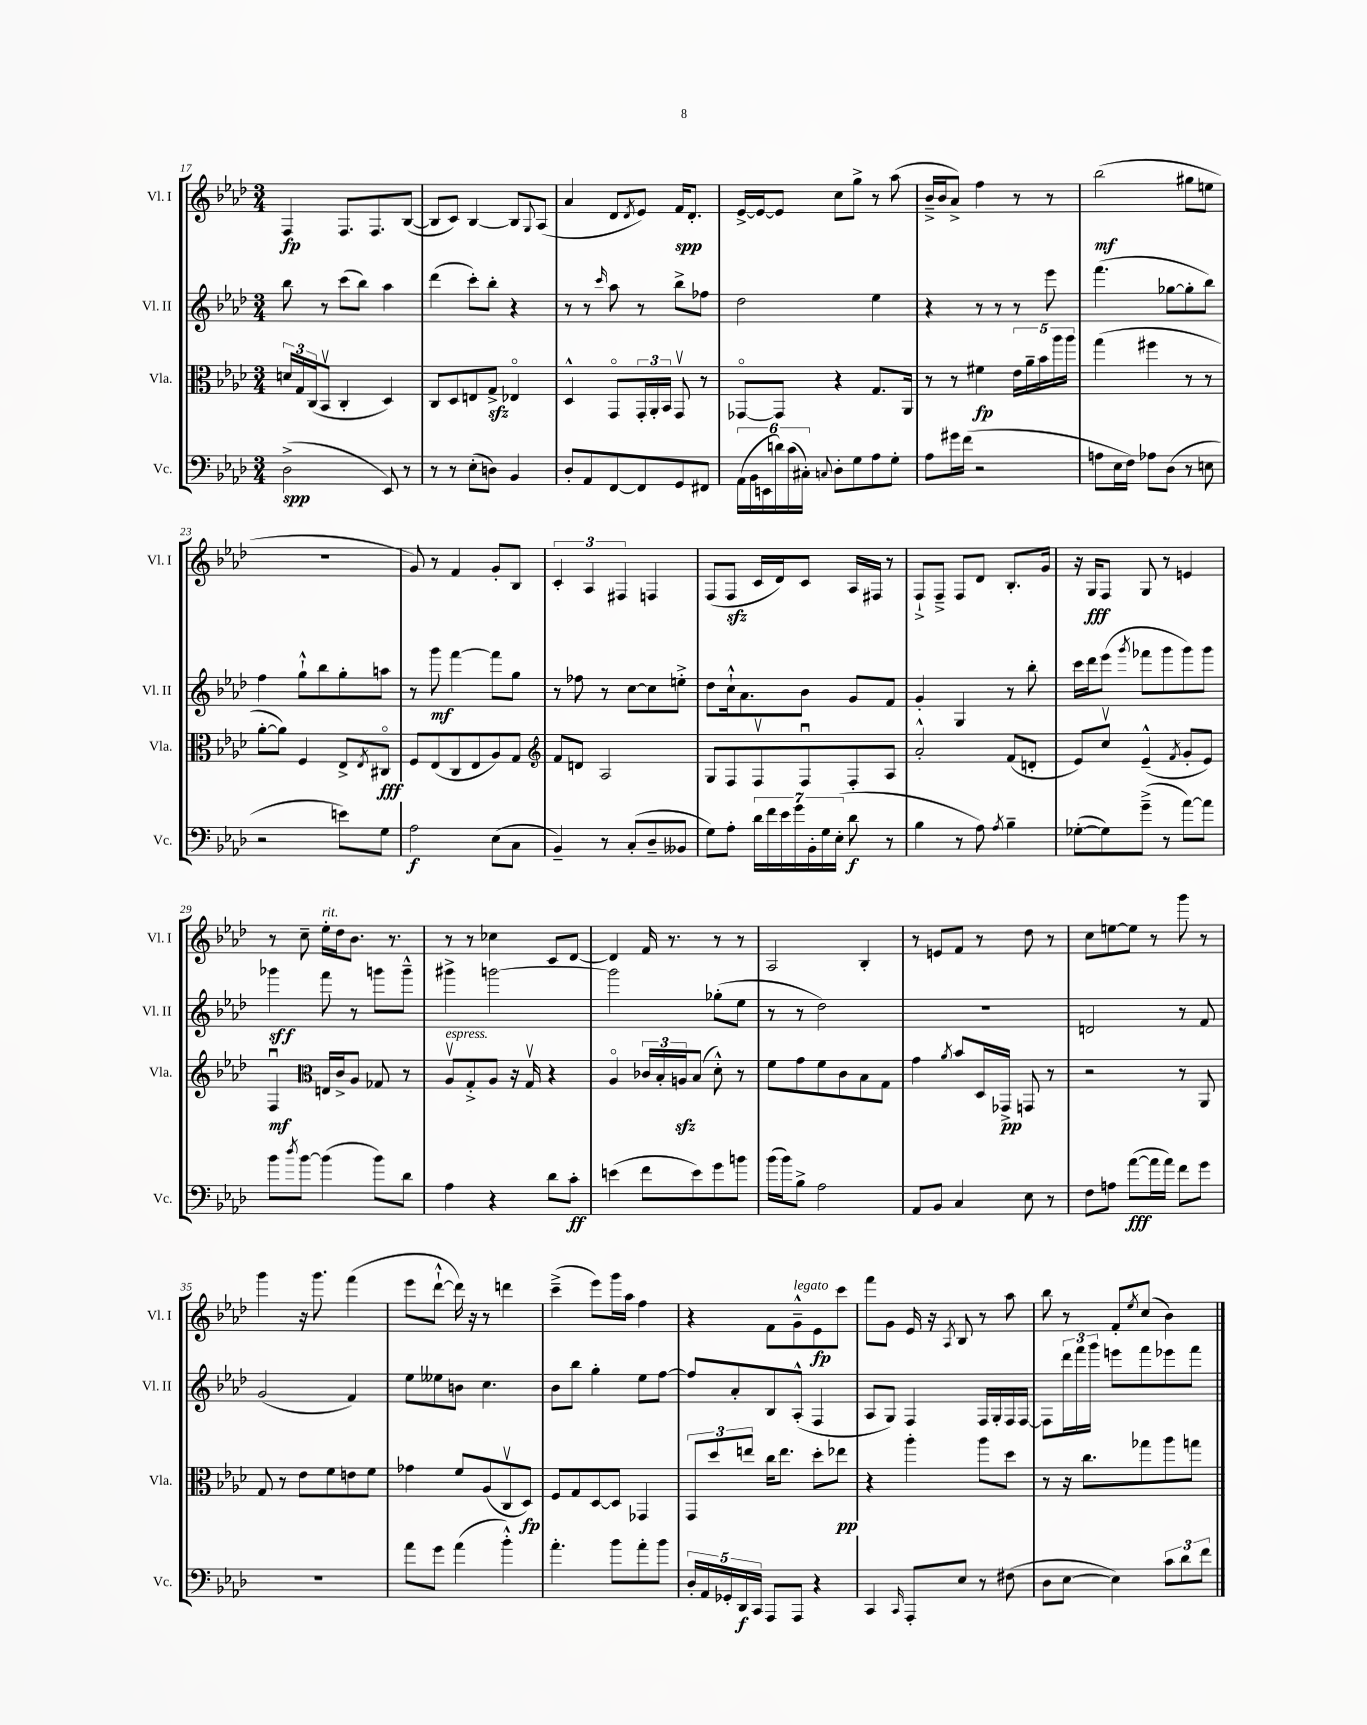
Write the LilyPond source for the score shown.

<<
\new StaffGroup <<
\new Staff = "s0" \with { instrumentName = "Vl. I" shortInstrumentName = "Vl. I" } {
    \clef treble \key aes \major \numericTimeSignature \time 3/4
    f4\fp f8. f8. bes8~( |
    bes8 c'8) bes4~ bes8 \appoggiatura { g8 } aes8( |
    aes'4 des'8 \acciaccatura { des'8 } ees'8) f'16\spp des'8.-. |
    ees'16~-> ees'16~ ees'8 c''8 g''8-> r8 aes''8( |
    bes'16---> bes'16 aes'8->) f''4 r8 r8 |
    bes''2\mf( gis''8 e''8 |
    R2. |
    g'8) r8 f'4 g'8-. bes8 |
    \tuplet 3/2 { c'4-. aes4 fis4 } f4 |
    f8( f8\sfz c'16 des'16) c'8 aes16 fis16 r8 |
    f8-!-> f8---> f8 des'8 bes8.-. g'16 |
    r16 g16\fff f8 g8 r8 e'4 |
    r8 c''8-- ees''16-.^\markup { \italic "rit." } des''16 bes'8. r8. |
    r8 r8 ces''4 c'8 des'8~ |
    des'4 f'16 r8. r8 r8 |
    aes2 bes4-. |
    r8 e'8 f'8 r8 des''8 r8 |
    c''8 e''8~ e''8 r8 g'''8 r8 |
    g'''4 r16 g'''8. f'''4( |
    ees'''8 des'''8~-!-^ des'''16) r16 r8 d'''4 |
    c'''4--->( ees'''8) g'''16 aes''16 f''4 |
    r4 f'8 g'8---^^\markup { \italic "legato" } ees'8\fp c'''8 |
    f'''8 g'8 ees'16 r16 \acciaccatura { aes8 } bes8 r8 aes''8 |
    bes''8 r8 f'8-. \acciaccatura { ees''8 } c''8( bes'4) \bar "|." |
}
\new Staff = "s1" \with { instrumentName = "Vl. II" shortInstrumentName = "Vl. II" } {
    \clef treble \key aes \major \numericTimeSignature \time 3/4
    bes''8 r8 c'''8( bes''8) aes''4 |
    des'''4( c'''8-.) bes''8-. r4 |
    r8 r8 \grace { c'''16 } aes''8 r8 bes''8-> fes''8 |
    des''2 ees''4 |
    r4 r8 r8 r8 ees'''8 |
    f'''4.( ges''8~ ges''8-. bes''8) |
    f''4 g''8-!-^ bes''8 g''8-. a''8 |
    r8 g'''8\mf f'''4~ f'''8 g''8 |
    r8 fes''8 r8 c''8~ c''8 e''8-.-> |
    des''8 c''16-!-^ aes'8. bes'8 g'8 f'8 |
    g'4-. g4 r8 bes''8-. |
    c'''16 des'''16 ees'''8( \acciaccatura { g'''8 } fes'''8 g'''8 g'''8) g'''8 |
    ges'''4\sff f'''8 r8 g'''8 g'''8---^ |
    gis'''4-> g'''2~ |
    g'''2 ges''8-.( ees''8 |
    r8 r8 des''2) |
    R2. |
    d'2 r8 f'8 |
    g'2( f'4) |
    ees''8 eeses''8 b'8 c''4. |
    bes'8 bes''8 g''4-. ees''8 f''8~ |
    f''8 aes'8-. bes8 aes8-.-^( f4 |
    aes8 g8) f4 f16 g16-. f16 f16~ |
    f8 \tuplet 3/2 { des'''16 f'''16 g'''16 } e'''8 f'''8 ees'''8 f'''8 \bar "|." |
}
\new Staff = "s2" \with { instrumentName = "Vla." shortInstrumentName = "Vla." } {
    \clef alto \key aes \major \numericTimeSignature \time 3/4
    \tuplet 3/2 { d'16 g16 c16( } bes,8\upbow c4-. des4) |
    c8 des8 e8 g8->\sfz ees4\flageolet |
    des4-^ g,8\flageolet \tuplet 3/2 { g,16-. aes,16-. bes,16 } g,8\upbow r8 |
    ges,8~\flageolet ges,8 r4 g8. aes,16 |
    r8 r8 fis'4\fp \tuplet 5/4 { ees'16 aes'16-- bes'16 aes''16 aes''16 } |
    g''4( fis''4 r8 r8 |
    aes'8~-. aes'8) f4 ees8-> \acciaccatura { ees8 } cis8\flageolet\fff |
    f8 ees8( c8 ees8 aes8) g8 |
    \clef treble f'8 d'8 aes2 |
    g8 f8 f8\upbow f8\downbow f8-. aes8 |
    aes'2-.-^ f'8( d'8-. |
    ees'8) c''8\upbow ees'4---^( \acciaccatura { f'8 } g'8-. ees'8) |
    f4\downbow\mf \clef alto e16 c'16-> aes8 ges8 r8 |
    aes8\upbow^\markup { \italic "espress." } g8-.-> aes8 r16 g16\upbow r4 |
    aes4\flageolet \tuplet 3/2 { ces'16 bes16-. a16\sfz } bes8( des'8-.-^) r8 |
    f'8 g'8 f'8 c'8 bes8 g8 |
    g'4 \acciaccatura { aes'8 } bes'8 des16 ges,16->\pp g,8 r8 |
    r2 r8 aes,8 |
    g8 r8 ees'8 f'8 e'8 f'8 |
    ges'4 f'8 aes8( c8\upbow des8\fp) |
    f8 g8 des8~ des8 ges,4 |
    \tuplet 3/2 { g,8 des''8 e''8 } c''16 e''8. des''8-. ees''8\pp |
    r4 aes''4-. aes''8 des''8 |
    r8 r16 c''8. ges''8 aes''8 g''8 \bar "|." |
}
\new Staff = "s3" \with { instrumentName = "Vc." shortInstrumentName = "Vc." } {
    \clef bass \key aes \major \numericTimeSignature \time 3/4
    des2->\spp( ees,8) r8 |
    r8 r8 ees8-.( d8) bes,4 |
    des8-. aes,8 f,8~ f,8 g,8 fis,8 |
    \tuplet 6/4 { aes,16( bes,16 e,16 d'16) c'16( cis16-.) } \appoggiatura { c8 } des8-. g8 aes8 g8-. |
    aes8 gis'16 f'16( r2 |
    a8 ees16 f16) aes8 des8( r8 e8 |
    r2 e'8) g8 |
    aes2\f ees8( c8 |
    bes,4--) r8 c8-.( des8-- beses,8 |
    g8) aes8-. \tuplet 7/4 { des'16 f'16 ees'16 g'16 bes,16-. g16 ees16-.( } des'8\f r8 |
    bes4 r8 aes8) \acciaccatura { aes8 } bes4-- |
    ges8~-.( ges8) g'8--->( r8 aes'8~) aes'8 |
    bes'8 \acciaccatura { des''8 } bes'8~ bes'4( bes'8) des'8 |
    aes4 r4 des'8 c'8-.\ff |
    e'4( f'8 e'8) g'8 b'8 |
    bes'16( bes'16) bes8-> aes2 |
    aes,8 bes,8 c4 ees8 r8 |
    f8 a8 aes'8~\fff( aes'16 aes'16) f'8 g'8 |
    R2. |
    aes'8 g'8 aes'4( bes'4-.-^) |
    aes'4.-. bes'8 aes'8-. bes'8 |
    \tuplet 5/4 { des16-. aes,16 ges,16-. des,16\f c,16 } aes,,8 aes,,8 r4 |
    c,4 \grace { c,16 } aes,,8-. ees8 r8 fis8( |
    des8 ees8~ ees4) \tuplet 3/2 { c'8 des'8 f'8 } \bar "|." |
}
>>
>>
\layout { \context { \Score currentBarNumber = #17 } }
